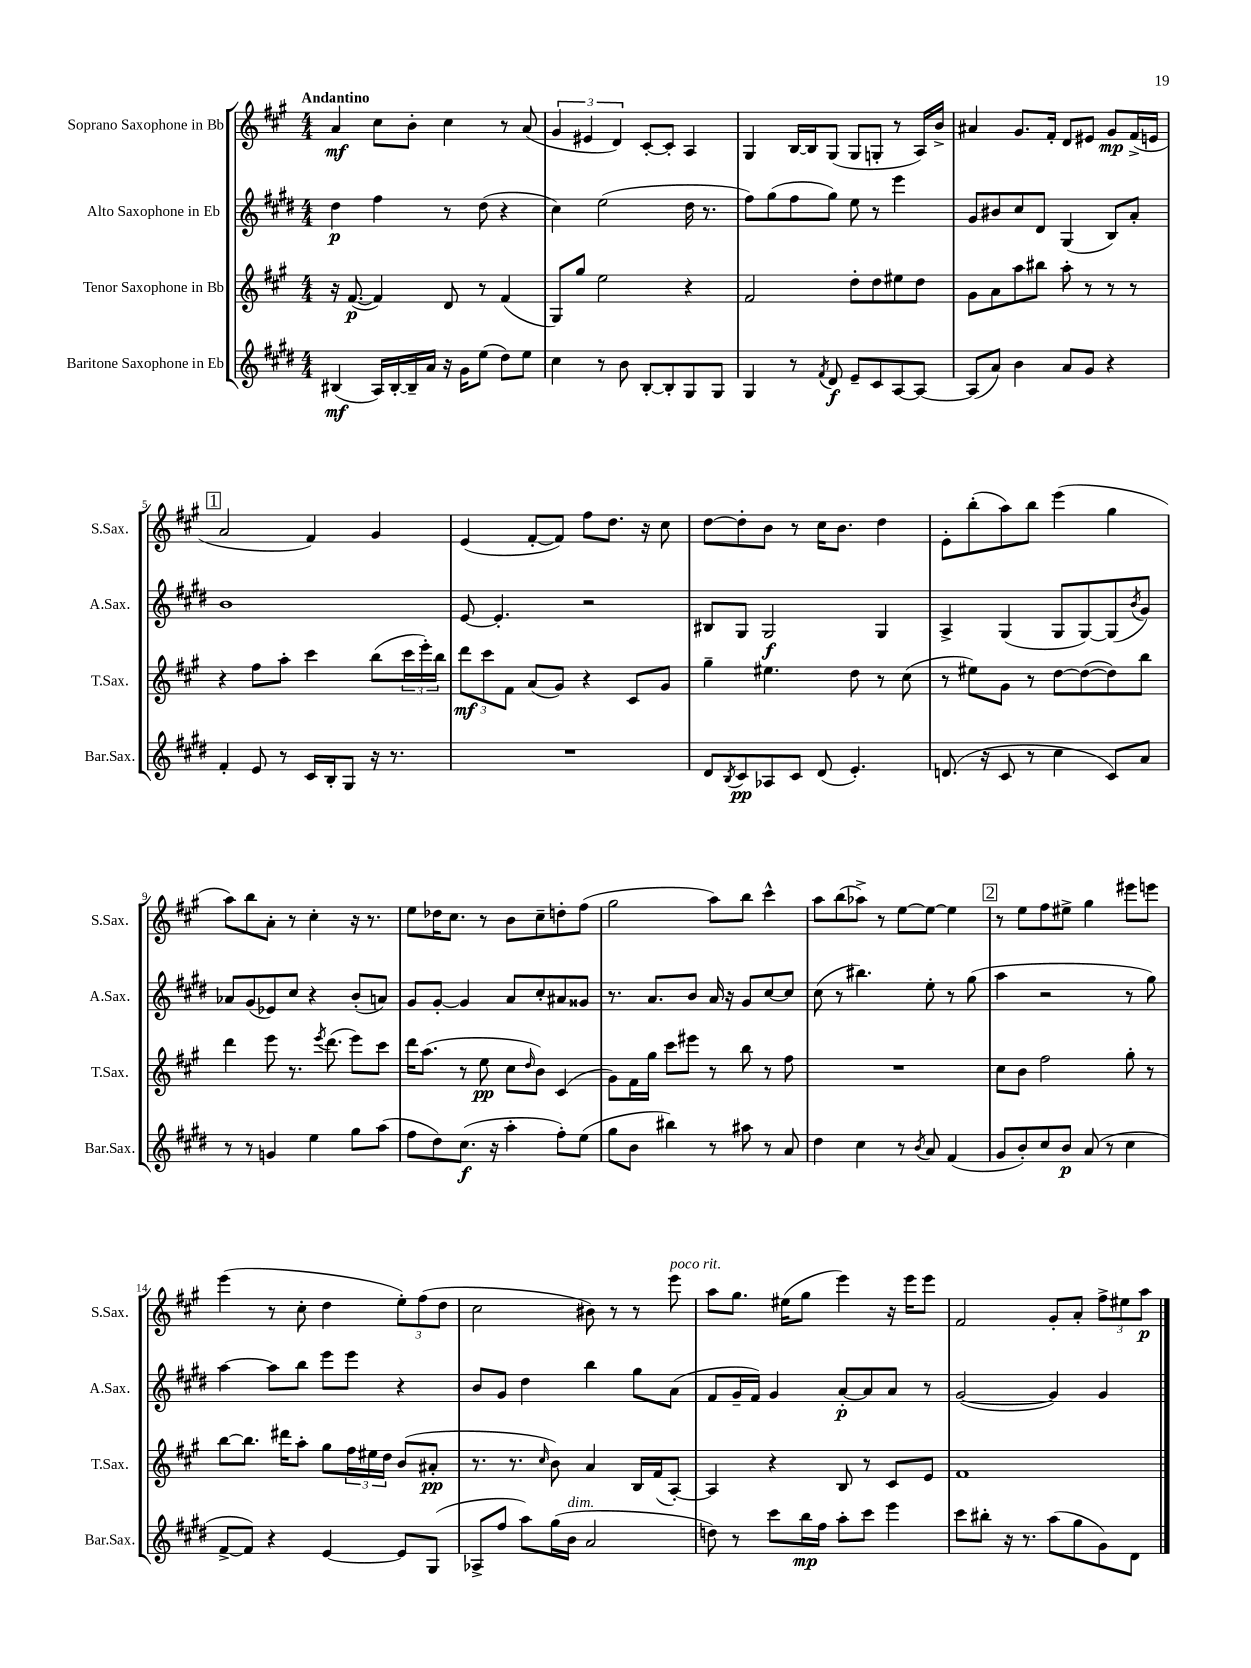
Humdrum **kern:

**kern	**kern	**kern	**kern
*staff4	*staff3	*staff2	*staff1
*clefG2	*clefG2	*clefG2	*clefG2
*k[f#c#g#d#]	*k[f#c#g#]	*k[f#c#g#d#]	*k[f#c#g#]
*M4/4	*M4/4	*M4/4	*M4/4
(4B#	16r	4dd#	4a
.	([8.f#	.	.
16A)	4f#])	4ff#	8cc#
[16B#'	.	.	.
16B#~]	.	.	8b'
16a	.	.	.
16r	8d	8r	4cc#
16g#	.	.	.
(8ee	8r	(8dd#	.
8dd#)	(4f#	4r	8r
8ee	.	.	(8a
=	=	=	=
4cc#	8G#)	4cc#)	6g#
.	8gg#	.	.
.	.	.	6e#
8r	2ee	(2ee	.
.	.	.	6d)
8b	.	.	.
[8B'	.	.	[8c#'
8B']	.	.	8c#']
8G#	4r	16dd#	4A
.	.	8.r	.
8G#	.	.	.
=	=	=	=
4G#	2f#	8ff#)	4G#
.	.	(8gg#	.
8r	.	8ff#	[16B
.	.	.	16B]
8qf#	.	.	.
8d#	.	8gg#)	(8G#
8e~	8dd'	8ee	8G#
8c#	8dd	8r	8G'
[8A	8ee#	4eee	8r
8A_	8dd	.	16A)
.	.	.	16b^
=	=	=	=
(8A]	8g#	8g#	4a#
8a)	8a	8b#	.
4b	8aa	8cc#	8.g#
.	8bb#	8d#	.
.	.	.	16f#'
8a	8aa'	(4G#	8d
8g#	8r	.	8e#
4r	8r	8B)	8g#
.	8r	8a'	(16f#^
.	.	.	16e
=	=	=	=
4f#'	4r	1b	2a
8e	8ff#	.	.
8r	8aa'	.	.
16c#	4ccc#	.	4f#)
16B'	.	.	.
8G#	.	.	.
16r	(8bb	.	4g#
8.r	.	.	.
.	24ccc#	.	.
.	24eee')	.	.
.	24bb	.	.
=	=	=	=
1r	12ddd	[8e	(4e
.	12ccc#	.	.
.	.	4.e']	.
.	12f#	.	.
.	(8a	.	[8f#'
.	8g#)	.	8f#])
.	4r	2r	8ff#
.	.	.	8.dd
.	8c#	.	.
.	.	.	16r
.	8g#	.	8cc#
=	=	=	=
8d#	4gg#~	8B#	[8dd
8qB	.	.	.
8c#	.	8G#	8dd']
8A-	4.ee#	2G#	8b
8c#	.	.	8r
(8d#	.	.	16cc#
.	.	.	8.b
4.e')	8dd	.	.
.	8r	4G#	4dd
.	(8cc#	.	.
=	=	=	=
(8.d	8r	4A^	8e'
.	8ee#)	.	(8bb'
16r	.	.	.
8c#	8g#	(4G#	8aa)
8r	8r	.	8bb
4cc#	[8dd	8G#	(4eee
.	(8dd_	[8G#)	.
8c#)	8dd])	(8G#]	4gg#
.	.	8qb	.
8a	8bb	8g#)	.
=	=	=	=
8r	4ddd	8a-	8aa)
8r	.	(8g#	8bb
4g	8eee	8e-)	8a'
.	8.r	8cc#	8r
4ee	.	4r	4cc#'
.	8qeee	.	.
.	(8.ddd	.	.
8gg#	8eee)	(8b'	16r
.	.	.	8.r
(8aa	8ccc#	8a)	.
=	=	=	=
8ff#	16ddd	8g#	8ee
.	(8.aa	.	.
8dd#)	.	[8g#'	16dd-
.	.	.	8.cc#
(8.cc#	8r	4g#]	.
.	8ee	.	8r
16r	.	.	.
4aa'	8cc#	8a	8b
.	16qqdd	.	.
.	8b)	8cc#'	8cc#~
8ff#')	(4c#	8a#	8dd'
(8ee	.	8g##	(8ff#
=	=	=	=
8gg#	8g#)	8.r	2gg#
8b	16f#	.	.
.	16gg#	8.a	.
4bb#)	8ccc#	.	.
.	8eee#	8b	.
8r	8r	16a	8aa)
.	.	16r	.
8aa#	8bb	8g#	8bb
8r	8r	[8cc#	4ccc#^^
8a	8ff#	8cc#]	.
=	=	=	=
4dd#	1r	(8cc#	8aa
.	.	8r	(8bb
4cc#	.	4.bb#)	8aa-^)
.	.	.	8r
8r	.	.	[8ee
8qb	.	.	.
8a	.	8ee'	8ee_
(4f#	.	8r	4ee]
.	.	(8gg#	.
=	=	=	=
8g#	8cc#	4aa	8r
8b')	8b	.	8ee
8cc#	2ff#	2r	8ff#
8b	.	.	8ee#^
(8a	.	.	4gg#
8r	.	.	.
4cc#	8gg#'	8r	8eee#
.	8r	8gg#)	8eee
=	=	=	=
[8f#^	[8bb	[4aa	(4eee
8f#])	8.bb]	.	.
4r	.	8aa]	8r
.	16ddd#	.	.
.	8aa'	8bb	8cc#'
[4e	8gg#	8eee	4dd
.	24ff#	8eee	.
.	24ee#	.	.
.	24dd	.	.
8e]	(8b	4r	12ee')
.	.	.	(12ff#
(8G#	8a#'	.	.
.	.	.	12dd
=	=	=	=
8A-^	8.r	8b	2cc#
8ff#	.	8g#	.
.	8.r	.	.
8aa)	.	4dd#	.
.	16qqcc#	.	.
(16gg#	8b)	.	.
16b	.	.	.
2a	4a	4bb	8b#)
.	.	.	8r
.	16B	8gg#	8r
.	(16f#	.	.
.	[8A')	(8a	8eee
=	=	=	=
8dd)	4A]	8f#	8aa
8r	.	16g#~	8.gg#
.	.	16f#)	.
8ccc#	4r	4g#	.
.	.	.	(16ee#
16bb	.	.	8gg#
16ff#	.	.	.
8aa'	8B	[8a'	4eee)
8ccc#	8r	8a]	.
4eee	8c#	8a	16r
.	.	.	16eee
.	8e	8r	8eee
=	=	=	=
8ccc#	1f#	([2g#	2f#
8bb#'	.	.	.
16r	.	.	.
8.r	.	.	.
(8aa	.	4g#])	8g#'
8gg#	.	.	8a'
8g#)	.	4g#	12ff#^
.	.	.	12ee#
8d#	.	.	.
.	.	.	12aa
==	==	==	==
*-	*-	*-	*-
